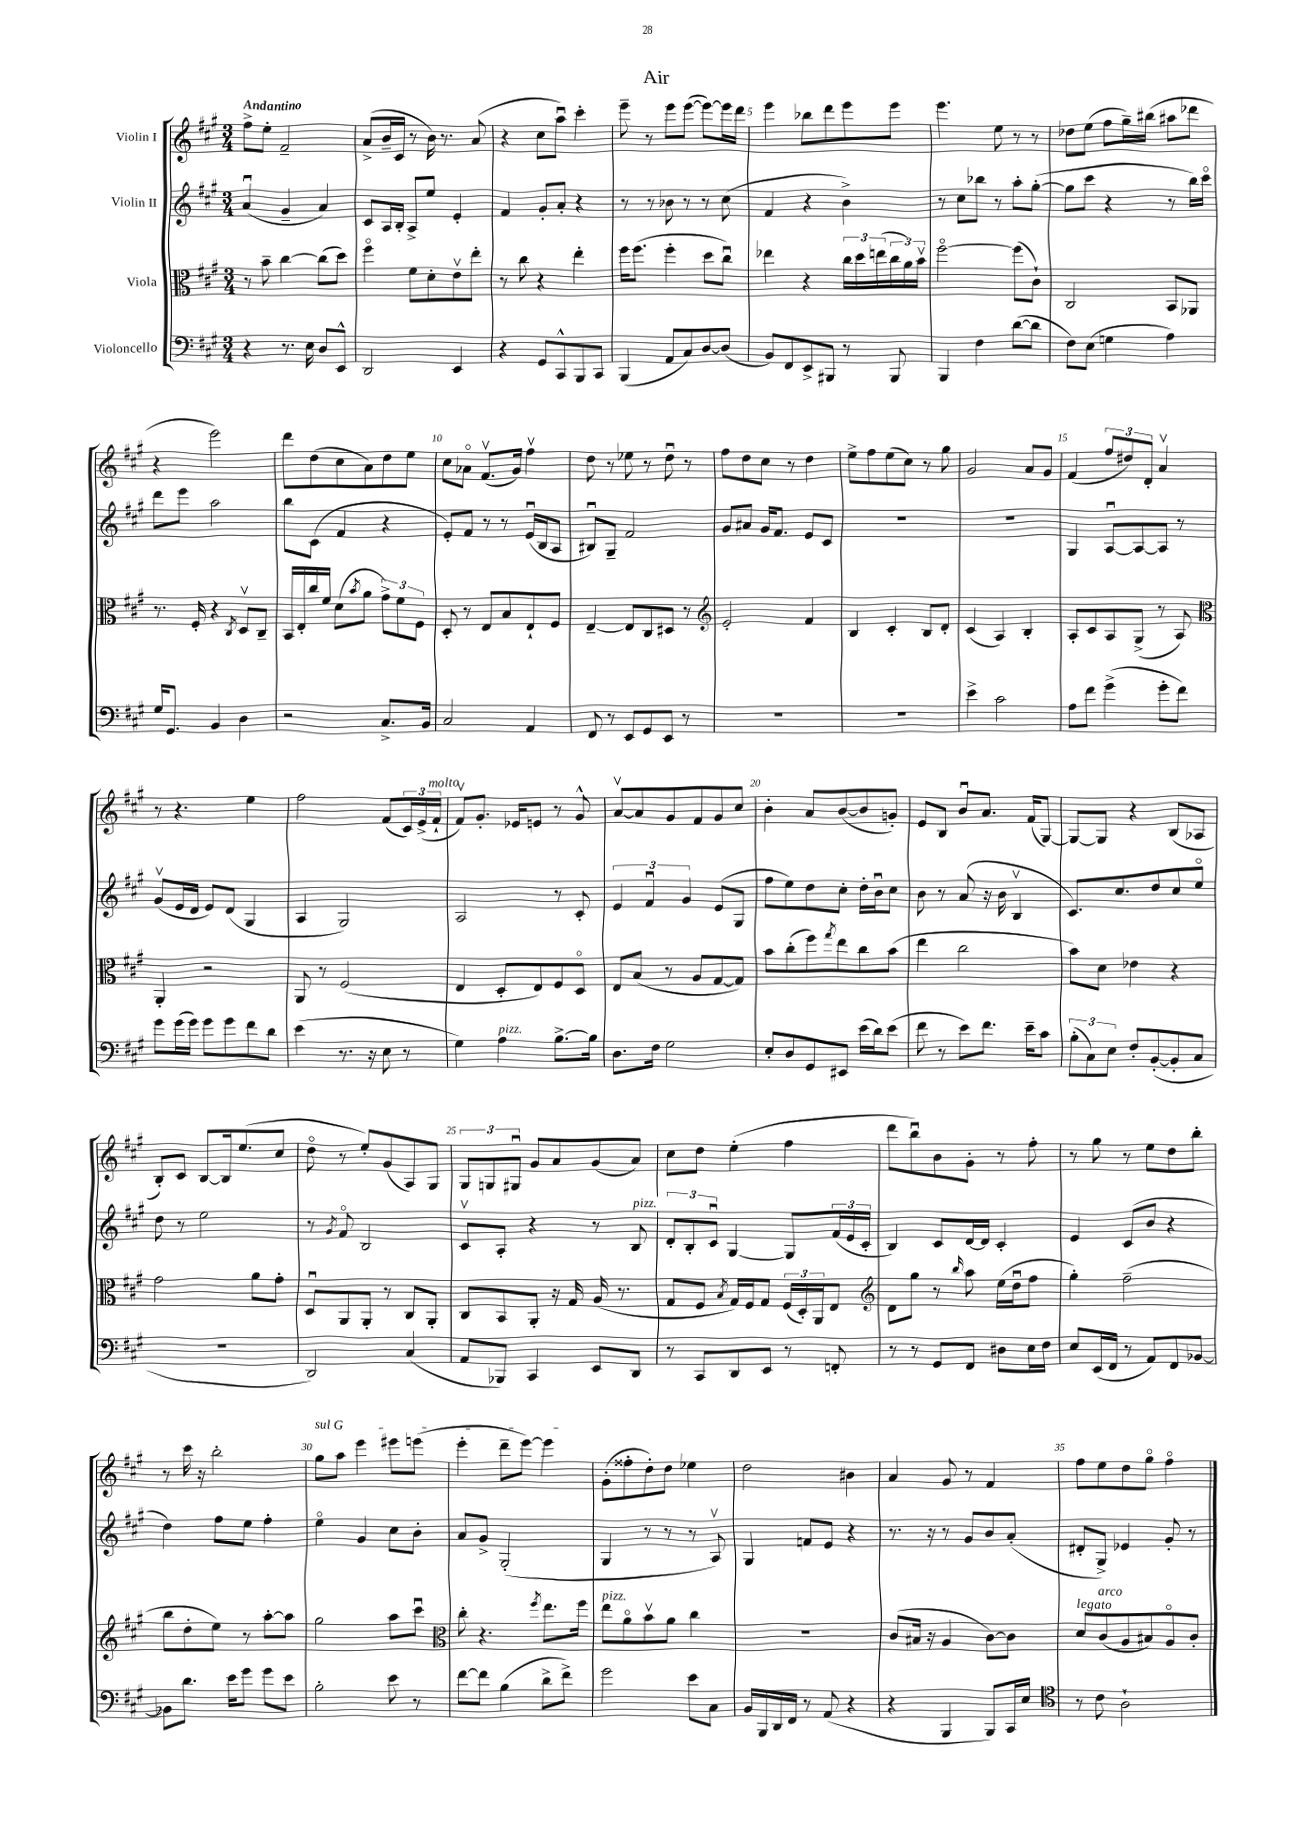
\header { title = "Air" }
<<
\new StaffGroup <<
\new Staff = "s0" \with { instrumentName = "Violin I" } {
    \clef treble \key a \major \numericTimeSignature \time 3/4 \tempo "Andantino"
    fis''8-> e''8-. fis'2-- |
    a'8->( b'16-- cis'16 r8 b'16) r8. a'8( |
    r4 cis''8 a''8\downbow) cis'''4-. |
    e'''8-- r8 e'''8 e'''8~( e'''8~) e'''16 d'''16 |
    e'''4 bes''8 d'''8 e'''8 e'''8 |
    e'''4. e''8 r8 r8 |
    des''8 e''8( fis''8 gis''16--) bis''16( ais''8 des'''8 |
    r4 e'''2) |
    d'''8 d''8( cis''8 a'8) d''8 e''8 |
    cis''8 aes'8\flageolet fis'8.\upbow( gis'16) fis''4\upbow |
    d''8 r8 ees''8 r8 d''8\downbow r8 |
    fis''8 d''8 cis''8 r8 d''4 |
    e''8-> fis''8 e''8( cis''8) r8 gis''8 |
    gis'2 a'8 gis'8 |
    fis'4( \tuplet 3/2 { fis''8 dis''8) d'8-. } a'4\upbow |
    r8 r4. e''4 |
    fis''2 fis'8( \tuplet 3/2 { cis'16) e'16->( fis'16-!^\markup { \italic "molto" } } |
    fis'8\upbow) gis'8.-. ees'16 e'8 r8 gis'8-^ |
    a'8~\upbow a'8 gis'8 fis'8 gis'8 cis''8 |
    b'4-. a'8 b'8~( b'8 g'8-.) |
    e'8 b8 b'8\downbow a'8. fis'16( gis8~) |
    gis8~ gis8 r4 b8( aes8 |
    b8-.) cis'8 b8~ b16 e''8.( cis''8 |
    d''8\flageolet r8 e''8-.) gis'8( a8) gis8 |
    \tuplet 3/2 { gis8 g8 gis8\downbow } gis'8 a'8 gis'8( a'8) |
    cis''8 d''8 e''4-.( fis''4 |
    d'''8 b''8\downbow) b'8 gis'8-. r8 fis''8-. |
    r8 gis''8 r8 e''8 d''8 b''8-. |
    r8 cis'''16 r16 b''2-. |
    \once \override TextSpanner.bound-details.left.text = \markup { \italic "sul G" } gis''8\startTextSpan a''8 e'''4 eis'''8 e'''8( |
    e'''4-. d'''8-- e'''8~) e'''4\stopTextSpan |
    gis'8-.( fisis''8-. d''8-.) d''8 ees''4 |
    d''2 bis'4 |
    a'4 gis'8 r8 fis'4 |
    fis''8 e''8 d''8 gis''8\flageolet fis''4\flageolet \bar "|." |
}
\new Staff = "s1" \with { instrumentName = "Violin II" } {
    \clef treble \key a \major \numericTimeSignature \time 3/4
    a'4\downbow( gis'4-- a'4) |
    cis'8 a16 b16-. a8-> e''8 e'4-. |
    fis'4 gis'8-. a'8-. r4 |
    r8 r8 bes'8 r8 r8 cis''8( |
    fis'4 r4 b'4->) |
    r8 cis''8 bes''8 r8 a''8-. gis''8~-.( |
    gis''8 cis'''8 r4 r8 b''16) cis'''16\flageolet |
    d'''8 e'''8 a''2 |
    b''8 cis'8( fis'4 r4 |
    e'8-.) fis'8 r8 r8 e'16\downbow( b16 a8 |
    bis8\downbow) gis8-- fis'2 |
    gis'8 ais'8 gis'16 fis'8. e'8 cis'8 |
    R2. |
    R2. |
    gis4 a8~\downbow a8~ a8 r8 |
    gis'8\upbow( e'16 d'16 e'8) d'8( gis4 |
    a4 gis2) |
    a2 r8 cis'8-. |
    \tuplet 3/2 { e'4 fis'4\downbow gis'4 } e'8( gis8 |
    fis''8 e''8) d''8 cis''8-. d''16-. b'16\downbow cis''8 |
    b'8 r8 a'8( r16 b'16 b4\upbow |
    cis'8.) cis''8. d''8 cis''8 e''8\flageolet |
    d''8 r8 e''2 |
    r8 \acciaccatura { gis'8 } fis'8\flageolet b2 |
    cis'8\upbow a8-. r4 r8 b8^\markup { \italic "pizz." } |
    \tuplet 3/2 { d'8-. b8-. cis'8\downbow } gis4~ gis8 \tuplet 3/2 { fis'16( e'16 cis'16-. } |
    b4) cis'8 d'16~ d'16 cis'4-. |
    e'4 cis'8( b'8 r4 |
    d''4) fis''8 e''8 fis''4-. |
    e''4\flageolet gis'4 cis''8 b'8-. |
    a'8 gis'8-> gis2-.( |
    gis4 r8 r8 r8 a8\upbow) |
    gis4 f'8 e'8 r4 |
    r8. r16 r8 gis'8 b'8 a'8-.( |
    dis'8-. gis8->) ees'4 gis'8-. r8 \bar "|." |
}
\new Staff = "s2" \with { instrumentName = "Viola" } {
    \clef alto \key a \major \numericTimeSignature \time 3/4
    r8 b'8-- cis''4~ cis''8( d''8) |
    fis''4\flageolet fis'8 d'8-. e'8\upbow e''8-. |
    r8 cis''8 r4 e''4-. |
    fis''16 fis''8.( fis''4-. d''8 cis''8\downbow) |
    ees''4 r4 \tuplet 3/2 { cis''16 d''16 e''16( } \tuplet 3/2 { cis''16 a'16) b'16\upbow } |
    fis''2~\flageolet fis''8( cis'8-!) |
    cis2 b,8 aes,8 |
    r8. fis16-. r4 \acciaccatura { cis8 } d8\upbow cis8-- |
    b,16 e16-. cis''16 fis'16 d'8( \acciaccatura { b'8 } a'8 \tuplet 3/2 { gis'8->) fis'8 fis8 } |
    d8-. r8 e8 b8 e8-! fis8 |
    e4~-- e8 cis8 dis8 r8 |
    \clef treble e'2-. fis'4 |
    b4 cis'4-. b8 d'8-. |
    cis'4( a4) b4-. |
    a8-. cis'8 a8 gis8->( r8 a8) |
    \clef alto a,4-. r2 |
    a,8 r8 fis2( |
    e4 d8-. e8) fis8 d8\flageolet |
    e8 b8( r8 a8 gis8~ gis8) |
    b'8 cis''8-.( fis''8) \acciaccatura { gis''8 } e''8 cis''8 b'8( |
    e''4 cis''2 |
    b'8) d'8 ees'4 r4 |
    gis'2 a'8 gis'8-. |
    d8\downbow a,8 a,8-. r8 cis8 a,8-. |
    cis8 b,8 a,8-. r16 gis16 a16( r8. |
    gis8 fis8 \acciaccatura { b8 } gis16) fis16 gis8 \tuplet 3/2 { fis16( d16-.) a,16 } e8 |
    \clef treble d'8 gis''8 r8 \grace { b''16 } a''8 e''16( d''16\downbow fis''8 |
    gis''4-.) fis''2--( |
    b''8 d''8-. e''8) r8 a''8~-. a''8 |
    gis''2 a''8 cis'''8\downbow |
    \clef alto cis''8-. r4. \acciaccatura { fis''8 } e''8. fis''16 |
    e''8^\markup { \italic "pizz." } a'8\flageolet b'8\upbow a'8 cis''4 |
    R2. |
    cis'8( bis16 r16 a4 cis'8~) cis'8 |
    d'8^\markup { \italic "legato" } cis'8^\markup { \italic "arco" }( a8 bis8) a8\flageolet cis'8-. \bar "|." |
}
\new Staff = "s3" \with { instrumentName = "Violoncello" } {
    \clef bass \key a \major \numericTimeSignature \time 3/4
    r4 r8. e16 d8 e,8-^ |
    d,2 e,4 |
    r4 gis,8 cis,8-^ b,,8 cis,8 |
    b,,4( a,8 cis8) d8~ d8( |
    b,8) fis,8 e,8-> bis,,8 r8 bis,,8 |
    b,,4 fis4 d'8~( d'8 |
    fis8) e8( g4 a4) |
    gis16 gis,8. b,4 d4 |
    r2 cis8.-> b,16 |
    cis2 a,4 |
    fis,8 r8 e,8 gis,8 e,8 r8 |
    R2. |
    R2. |
    e'4-> cis'2 |
    a8 fis'8 gis'4->( gis'8-. fis'8) |
    gis'8 gis'16( gis'16) gis'8 gis'8 fis'8 d'8 |
    e'4( r8. r16 e8 r8 |
    gis4) a4^\markup { \italic "pizz." } b8.~-> b16 |
    d8. fis16 gis2 |
    e8-. d8 gis,8 eis,8 e'16( d'16) e'8( |
    fis'8 r8 e'8) fis'8. e'16-- cis'8 |
    \tuplet 3/2 { b8-.( cis8) e8 } fis8-. b,8~-.( b,8-. cis8 |
    R2. |
    d,2) cis4( |
    a,8 bes,,8) cis,4 e,8 d,8 |
    r8 cis,8 d,8 e,8 r8 f,8-. |
    r8 r8 gis,8 fis,8 dis8 e16 fis16 |
    e8 e,16( fis,16 r8 a,8) fis,8 bes,8~ |
    bes,8 d'8. e'16 gis'8 gis'8 e'8 |
    b2-. e'8 r8 |
    fis'8~ fis'8 b4( d'8-> fis'8->) |
    gis'2 e'8 cis8 |
    b,16 b,,16 d,16 fis,16 r8 a,8( r4 |
    r4 b,,4 b,,8) cis,16 e16 |
    \clef tenor r8 cis'8 a2-! \bar "|." |
}
>>
>>
\layout { \context { \Score \override BarNumber.break-visibility = ##(#f #t #t) barNumberVisibility = #(every-nth-bar-number-visible 5) } }
